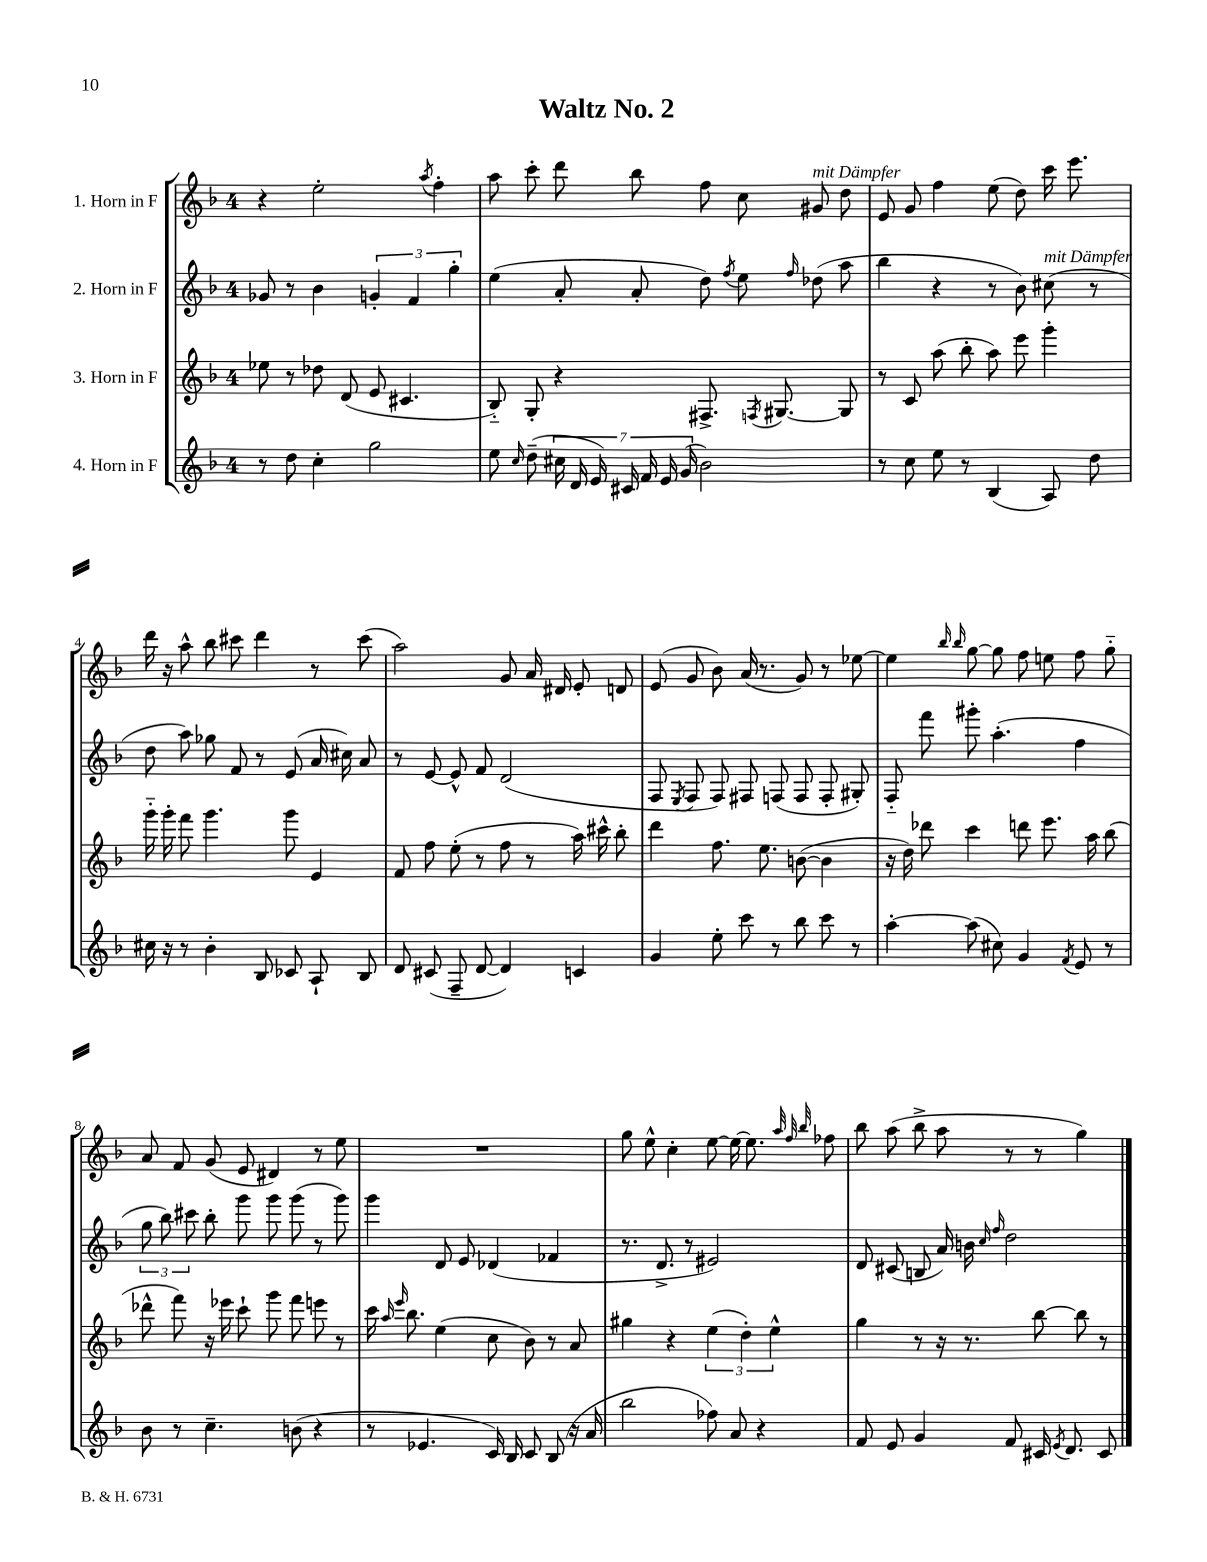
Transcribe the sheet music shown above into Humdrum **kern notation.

**kern	**kern	**kern	**kern
*staff4	*staff3	*staff2	*staff1
*clefG2	*clefG2	*clefG2	*clefG2
*k[b-]	*k[b-]	*k[b-]	*k[b-]
*M4/4	*M4/4	*M4/4	*M4/4
8r	8ee-	8g-	4r
8dd	8r	8r	.
4cc'	8dd-	4b-	2ee'
.	(8d	.	.
2gg	8e	6g'	.
.	4.c#	.	.
.	.	6f	.
.	.	.	8qaa
.	.	.	4ff'
.	.	6gg'	.
=	=	=	=
8ee	8B-'~)	(4ee	8aa
16qqcc	.	.	.
(8dd~	8G'	.	8ccc'
28cc#	4r	8a'	8ddd
28d	.	.	.
28e)	.	.	.
28c#	.	.	.
.	.	8a'	8bb-
28f	.	.	.
28e	.	.	.
(28g	.	.	.
2b-)	8.F#^	8dd)	8ff
.	.	8qff	.
.	.	8ee	8cc
.	8qF	.	.
.	[8.G#	.	.
.	.	16qqff	.
.	.	(8dd-	8g#
.	8G#]	8aa	8dd
=	=	=	=
8r	8r	4bb-	8e
8cc	8c	.	8g
8ee	(8aa	4r	4ff
8r	8bb-'	.	.
(4B-	8aa)	8r	(8ee
.	8eee	8b-)	8dd)
8A)	4ggg'	(8cc#	16ccc
.	.	.	8.eee
8dd	.	8r	.
=	=	=	=
16cc#	16ggg'~	8dd	16ddd
16r	16ggg'	.	16r
8r	8fff	8aa)	8aa^^
4b-'	4.ggg	8gg-	8bb-
.	.	8f	8ccc#
8B-	.	8r	4ddd
8c-	8ggg	(8e	.
8A`	4e	16a	8r
.	.	16cc#)	.
8B-	.	8a	(8ccc#
=	=	=	=
8d	8f	8r	2aa)
(8c#	8ff	[8e	.
8F~	(8ee'	8e^^]	.
[8d	8r	8f	.
4d])	8ff	(2d	8g
.	8r	.	16a
.	.	.	16d#
4c	16aa)	.	8e'
.	16ccc#^^	.	.
.	8bb-'	.	8d
=	=	=	=
4g	4ddd	8F	(8e
.	.	8qE	.
.	.	8F	8g
8ee'	8.ff	8F)	8b-)
8ccc	.	8F#	(16a
.	8.ee	.	8.r
8r	.	(8F	.
8bb-	([8b	8F	8g)
8ccc	4b]	8F'	8r
8r	.	8G#')	[8ee-
=	=	=	=
[4aa'	16r	8F'~	4ee-]
.	16dd)	.	.
.	8ddd-	8fff	.
.	.	.	16qqbb-
.	.	.	16qqbb-
(8aa]	4ccc	8ggg#'	[8gg
8cc#)	.	(4.aa'	8gg]
4g	8ddd	.	8ff
.	8.eee	.	8ee
8qf	.	.	.
8e	.	4ff	8ff
.	16aa	.	.
8r	(8bb-	.	8gg'~
=	=	=	=
8b-	8ddd-^^	12gg	8a
.	.	12bb-)	.
8r	8fff)	.	8f
.	.	12ccc#	.
4.cc~	16r	8bb-'	(8g
.	16eee-	.	.
.	8ccc`	8ggg	8e
.	8ggg	8ggg	4d#)
(8b	8fff	(8ggg	.
4r	8eee	8r	8r
.	8r	8ggg)	8ee
=	=	=	=
8r	16ccc	4ggg	1r
.	16qqaa	.	.
.	16qqeee	.	.
.	8.bb-	.	.
4.e-	.	.	.
.	(4ee	8d	.
.	.	8e	.
16c)	8cc	(4d-	.
16B-	.	.	.
8c	8b-)	.	.
(8B-	8r	4f-	.
16r	8a	.	.
16a	.	.	.
=	=	=	=
2bb-	4gg#	8.r	8gg
.	.	.	8ee^^
.	.	8.d^	.
.	4r	.	4cc'
.	.	8r	.
8ff-)	(6ee	2e#)	[8ee
8a	.	.	16ee_
.	6dd')	.	.
.	.	.	8.ee]
4r	.	.	.
.	6ee^^	.	.
.	.	.	32qqaa
.	.	.	32qqff
.	.	.	32qqbb-
.	.	.	8ff-
=	=	=	=
8f	4gg	8d	8bb-
8e	.	(8c#	(8aa
4g	8r	8B	8bb-^
.	16r	16a)	8aa
.	8.r	16b	.
.	.	16qqcc	.
.	.	16qqff	.
8f	.	2dd	8r
16c#	[8bb-	.	8r
8qe	.	.	.
8.d	.	.	.
.	8bb-]	.	4gg)
8c#	8r	.	.
==	==	==	==
*-	*-	*-	*-
